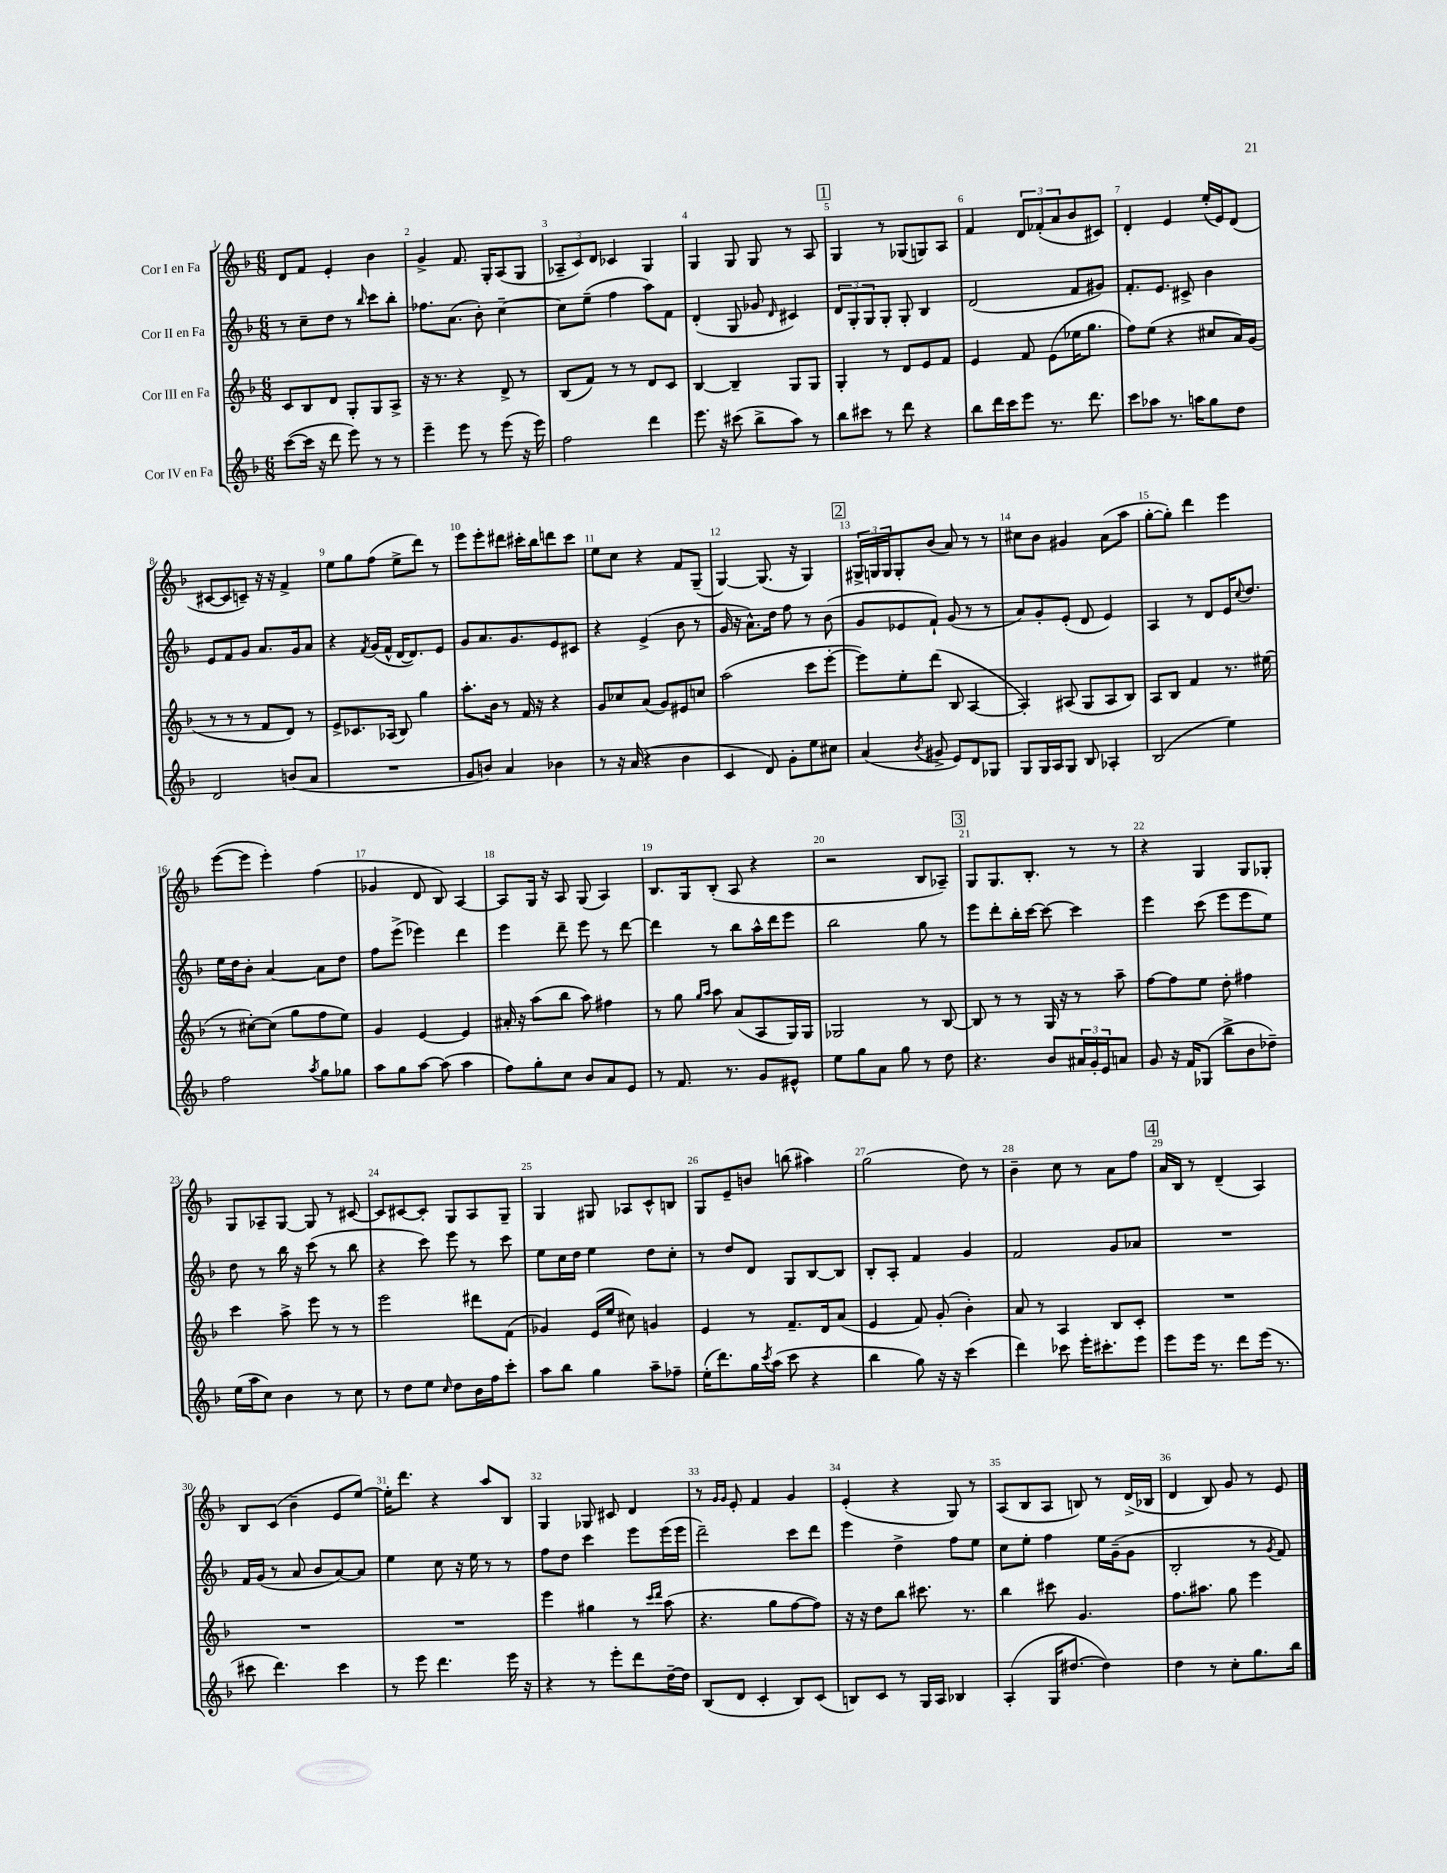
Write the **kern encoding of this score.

**kern	**kern	**kern	**kern
*part4	*part3	*part2	*part1
*staff4	*staff3	*staff2	*staff1
*I"Cor IV en Fa	*I"Cor III en Fa	*I"Cor II en Fa	*I"Cor I en Fa
*clefG2	*clefG2	*clefG2	*clefG2
*k[b-]	*k[b-]	*k[b-]	*k[b-]
*M6/8	*M6/8	*M6/8	*M6/8
=1	=1	=1	=1
([8ccc\L	8c/L	8r	8d/L
16ccc\Jk]	8B-/	8cc~\L	8f/J
16r	.	.	.
8ddd\	8d/J	8dd\J	4e'/
8eee\)	8G'/L	8r	.
.	.	16qqbb-/	.
8r	8G/	8ccc\L	4b-\
8r	8A^/J	8bb-'\J	.
=2	=2	=2	=2
4eee~\	16r	8.ff-X\L	4g^/
.	8.r	.	.
.	.	(8.a\J	.
8eee\	4r	.	8.f/
8r	.	8b-'\)	.
.	.	.	16G'/KL
(8eee\	8d^/	[4cc~\	(8A/
16r	8r	.	8G/J
16eee\)	.	.	.
=3	=3	=3	=3
2ff\	(8B-/L	8cc\L]	12A-X~/L
.	.	.	12c/)
.	8f/J)	(8ee~\J	.
.	.	.	12d/J
.	8r	4ff\	4c-X/
.	8r	.	.
4ddd\	8d/L	8aa\L)	4G/
.	8c/J	8f\J	.
=4	=4	=4	=4
8.eee\	[4B-/	(4d'/	4G/
16r	.	.	.
(8ccc#X\	4B-~/]	8G/	8G/
8bb-^\L	.	8g-X/	8G/
.	.	16qqd/	.
8aa\J)	8G/L	4c#X/)	8r
8r	8G/J	.	8A/
!!LO:REH:place=s1:t=1
=5	=5	=5	=5
8bb-\L	4G'/	12d/L	4G/
.	.	12G'/	.
8ccc#X\J	.	.	.
.	.	12G/	.
8r	8r	8G'/J	8r
8ddd\	8d/L	8G'/	(8G-X/L
4r	8e/	4B-/	8Gn/)
.	8f/J	.	8A/J
=6	=6	=6	=6
8bb-\L	4e/	(2d/	4f/
16ddd\L	.	.	.
16ccc\J	.	.	.
8eee\J	8f/	.	12d/L
.	.	.	(12f-X'/
8.r	(8e\L	.	.
.	.	.	12a/
.	16ee-X\K	8f/L	8b-/
8.ddd\	8.gg\J	.	.
.	.	8g#X/J)	8c#X/J)
=7	=7	=7	=7
8ccc\L	8ff\L)	8.f'/L	4d'/
8aa-X\J	(8ee\J	.	.
.	.	8.e/J	.
8.r	4r	.	4e/
.	.	8c#X^/	.
16aan\KL	.	.	.
8gg\	8cc#X/L	4b-\	(16ee'/LL
.	.	.	16e/J)
8dd\J	16a/L)	.	(8d/J
.	(16g/JJ	.	.
!!LO:LB:g=z
=8	=8	=8	=8
2d/	8r	8e/L	[8c#X/L
.	8r	8f/	8c#/]
.	8r	8g/J	8cn~/J)
.	8f/L	8.a/L	16r
.	.	.	16r
(8bn/L	8d/J)	.	4f^/
.	.	16g/k	.
8a/J	8r	8a/J	.
=9	=9	=9	=9
2.r	8e^/L	4r	8ee\L
.	8.c-X/	.	8gg\
.	.	8qf/	.
.	.	(16g/LL	(8ff\J
.	(16A-X/Jk	16f^^/JJ	.
.	8B-/)	[16d/KL	8ee^\L
.	.	8.d/])	.
.	4gg\	.	8ddd\J)
.	.	8e/J	8r
=10	=10	=10	=10
8g/L	8.aa'\L	8g/L	8eee\L
8bn/J)	.	8.a/	8eee'\
.	16b-\Jk	.	.
4a/	8r	.	8ddd#X\J
.	.	8.g/	.
.	16f/	.	16ccc#X'\LL
.	16r	.	16bb-\J
4b-X\	4r	8e/	8dddn\
.	.	8c#X/J	8ccc#\J
=11	=11	=11	=11
8r	8g/L	4r	8ee\L
16r	8cc-X/	.	8cc\J
(16a/	.	.	.
4r	(8a/J	(4e^/	4r
.	8g/L)	.	.
4b-\	8e#X/	8b-\	8f/L
.	8ccn/J	8r	(8G~/J
=12	=12	=12	=12
4c/	(2aa\	16g/	[4G/)
.	.	16r	.
.	.	8.a^^\L)	.
8d/)	.	.	(8.G/]
.	.	16dd\Jk	.
8g'\L	.	8ff\	.
.	.	.	16r
8ee\	8ccc\L	8r	4G/)
8cc#X\J	[8eee'\J	(8b-\	.
!!LO:REH:place=s1:t=2
=13	=13	=13	=13
(4a/	8eee\L])	8g/L	24G#X^/LL
.	.	.	24Gn/
.	.	.	24G/J
.	8ee'\	8e-X/	8G'/
8qb-/	.	.	.
8g#X^/	(8ddd\J	8f`/J)	(8b-/J
8e/L)	8B-/	(8g/	8a/)
8d/	[4A/	8r	8r
8G-X/J	.	8r	8r
=14	=14	=14	=14
8G/L	4A'/])	8a/L)	8cc#X\L
16G/L	.	8g'/	8b-\J
16A/J	.	.	.
8G/J	(8A#X/	(8e'/J	4g#X/
8B-/	8G/L	8d/	.
4A-X'/	8A#/	4e/)	(8a\L
.	8B-/J)	.	8aa\J
=15	=15	=15	=15
(2B-/	8A/L	4A/	[8gg'\L
.	8B-/J	.	8gg'\J])
.	4f/	8r	4ddd\
.	.	8d/L	.
4ee\)	8.r	16e/K	4eee\
.	.	8qqcc/	.
.	.	8.dd/J	.
.	(16ee#X\	.	.
!!LO:LB:g=z
=16	=16	=16	=16
2ff\	8r	16ee\LL	([8eee\L
.	.	16dd\J	.
.	[8cc#X'\L)	8b-'\J	8eee\J]
.	(8cc#\J]	[4a/	4eee'\)
.	8gg\L	.	.
8qaa/	.	.	.
8gg\L	8ff\	8a\L]	(4ff\
8gg-X\J	8ee\J)	8dd\J	.
=17	=17	=17	=17
8aa\L	4g/	8ff\L	4g-X/
8gg\	.	(8eee^\J	.
[8aa\J	[4e/	4eee-X\)	8d/
(8aa\]	.	.	8B-/)
4aa\	4e/]	4ddd\	[4A/
=18	=18	=18	=18
8ff\L)	16a#X'/	4eee\	8A/L]
.	16r	.	.
8gg'\	(8aa\L	.	16G/Jk
.	.	.	16r
8cc\J	8bb-\J	8ddd~\	8A/
8b-/L	8aa\)	8eee\	(8G/
8a/	4ff#X\	8r	4A/)
8e/J	.	[8ddd\	.
=19	=19	=19	=19
8r	8r	4ddd\]	8.B-/L
8.f/	8gg\	.	.
.	.	.	16G/k
.	16qqgg/LL	.	.
.	16qqaa/JJ	.	.
.	8aa\	8r	(8B-'/J
8.r	.	.	.
.	(8a/L	8bb-\L	8A/
8g/L	8A/	16aa^^\L	4r
.	.	16ddd\J	.
8e#X^^/J	16G/L)	8eee\J	.
.	16G/JJ	.	.
=20	=20	=20	=20
8ee\L	2G-X/	2bb-\	2r
8gg\	.	.	.
8a\J	.	.	.
8gg\	.	.	.
8r	8r	8gg\	8B-/L
8dd\	[8B-/	8r	8A-X~/J)
!!LO:REH:place=s1:t=3
=21	=21	=21	=21
4.r	8B-/]	8eee\L	8G/L
.	8r	8ddd'\	8.G/
.	8r	16bb-'\L	.
.	.	[16ccc\JJ	8.B-'/J
8b-/L	16G/	8ccc\_	.
.	16r	.	.
24a#X/L	8r	4ccc\]	8r
24g'/	.	.	.
24e/J	.	.	.
8an/J	8aa~\	.	8r
=22	=22	=22	=22
8g/	[8ff\L	4eee\	4r
16r	8ff\]	.	.
16f/KL	.	.	.
(8G-X/J	8ee\J	(8ccc\	4G/
8bb-^\L	8dd'\	8eee\L	.
8b-\	4ff#X\	8eee\	8G/L
8dd-X~\J)	.	8ee\J)	8G-X'/J
!!LO:LB:g=z
=23	=23	=23	=23
(16ee\LL	4ccc\	8dd\	8G/L
16aa\J	.	.	.
8cc\J)	.	8r	8A-X~/
4b-\	8aa^\	16bb-\	[8G/J
.	.	16r	.
.	8eee\	(8ccc\	8G/]
8r	8r	8r	8r
8cc\	8r	8bb-\	[8c#X/
=24	=24	=24	=24
8r	2eee\	4r	8c#/L]
8dd\L	.	.	[8c#X/
8ee\J	.	8ccc\)	8c#'/J]
16qqcc/	.	.	.
8dd\L	.	8eee\	8G/L
16b-\L	8ddd#X\L	8r	8A/
16ff\J	.	.	.
8ccc'\J	(8f\J	8ccc\	8G~/J
=25	=25	=25	=25
8aa\L	4g-X/)	8ee\L	4G/
8bb-\J	.	16cc\L	.
.	.	16dd\JJ	.
4gg\	(16e/LL	4ee\	8G#X/
.	16ee/JJ	.	.
.	8cc#X\)	.	8A-X/L
8aa~\L	4gn/	8dd\L	8c^^/
8ff-X~\J	.	8cc'\J	8Bn/J
=26	=26	=26	=26
(16ee'\KL	4e/	8r	8G/L
8.ddd\)	.	.	.
.	.	8dd/L	8e~/
16gg\L	8r	8d/J	8bn/J
8qccc/	.	.	.
(16aa\JJ	.	.	.
8ccc\	8.f~/L	8G/L	(8bbn\
4r	.	[8B-/	4aa#X\)
.	16d/k	.	.
.	(8a/J	8B-/J]	.
=27	=27	=27	=27
4bb-\	4e/	8B-'/L	(2gg\
.	.	8A'/J	.
8gg\)	8f/)	4f/	.
16r	(8g'/	.	.
16r	.	.	.
(4ccc\	4b-'\)	4g/	8dd\)
.	.	.	8r
=28	=28	=28	=28
4ddd\)	8a/	2f/	4b-~\
.	8r	.	.
8ccc-X\	4A/	.	8cc\
16eee'\KL	.	.	8r
8.ccc#X'\	.	.	.
.	8B-/L	8g/L	8a\L
8eee\J	8c'/J	8a-X/J	8ff\J
!!LO:REH:place=s1:t=4
=29	=29	=29	=29
8eee\L	2.r	2.r	16a/LL
.	.	.	16B-/JJ
16eee\Jk	.	.	8r
8.r	.	.	.
.	.	.	(4d~/
8ddd\L	.	.	.
(16eee\Jk	.	.	4A/)
8.r	.	.	.
!!LO:LB:g=z
=30	=30	=30	=30
8ccc#X\	2.r	16f/LL	8B-/L
.	.	(16g/JJ	.
4.ddd\)	.	8r	(8c/J
.	.	8a/	4b-~\
.	.	8b-/L	.
4ccc#\	.	[8a/)	8e/L
.	.	8a/J]	[8ee/J)
=31	=31	=31	=31
8r	2.r	4ee\	16ee'\KL]
.	.	.	8.ddd\J
8eee\	.	.	.
4.ddd\	.	8cc\	4r
.	.	16r	.
.	.	16ee\	.
.	.	8r	8aa/L
16eee\	.	8r	8B-/J
16r	.	.	.
=32	=32	=32	=32
4r	4eee\	8ff\L	4G/
.	.	8dd\J	.
8r	4gg#X\	4ccc\	8G-X/
8eee'\L	.	.	8c#X/
8ddd\	8r	8eee\L	4d/
.	16qqccc/LL	.	.
.	16qqddd/JJ	.	.
[16dd~\L	(8aa\	(16eee\L	.
16dd\JJ]	.	16eee\JJ	.
=33	=33	=33	=33
(8B-/L	4.r	2ddd~\)	8r
.	.	.	16qqg/LL
.	.	.	16qqg/JJ
8d/J	.	.	8e'/
4c'/	.	.	4f/
.	8gg\L	.	.
8B-/L)	[8ff\	8ccc\L	4g/
(8c/J	8ff\J])	8ddd\J	.
=34	=34	=34	=34
8Bn/L)	16r	4eee\	(4e'/
.	16r	.	.
8c/J	8dd\L	.	.
8r	8bb-\J	4dd^\	4r
16G/LL	8.ccc#X\	.	.
16A/JJ	.	.	.
4B-X/	.	8ff\L	8G/)
.	8.r	.	.
.	.	8ee\J	8r
=35	=35	=35	=35
(4A'/	4bb-\	8cc\L	(8A/L
.	.	8ee'\J	8B-/
16G/KL	8ccc#X\	4ff\	8A/J
[8.dd#X/J	.	.	.
.	4.g/	.	8Bn/)
4dd#\])	.	16ee\LL	8r
.	.	(16g~\J	.
.	.	8g\J	(16d^/LL
.	.	.	16B-X/JJ
=36	=36	=36	=36
4dd\	8.ff\L	2B-'/	4d/
.	8.aa#X\J	.	.
8r	.	.	8B-/)
8cc'\L	8gg\	.	8g/
8.gg\	4eee\	8r	8r
.	.	8qg/	.
.	.	8f/)	8e/
16bb-\Jk	.	.	.
==	==	==	==
*-	*-	*-	*-
